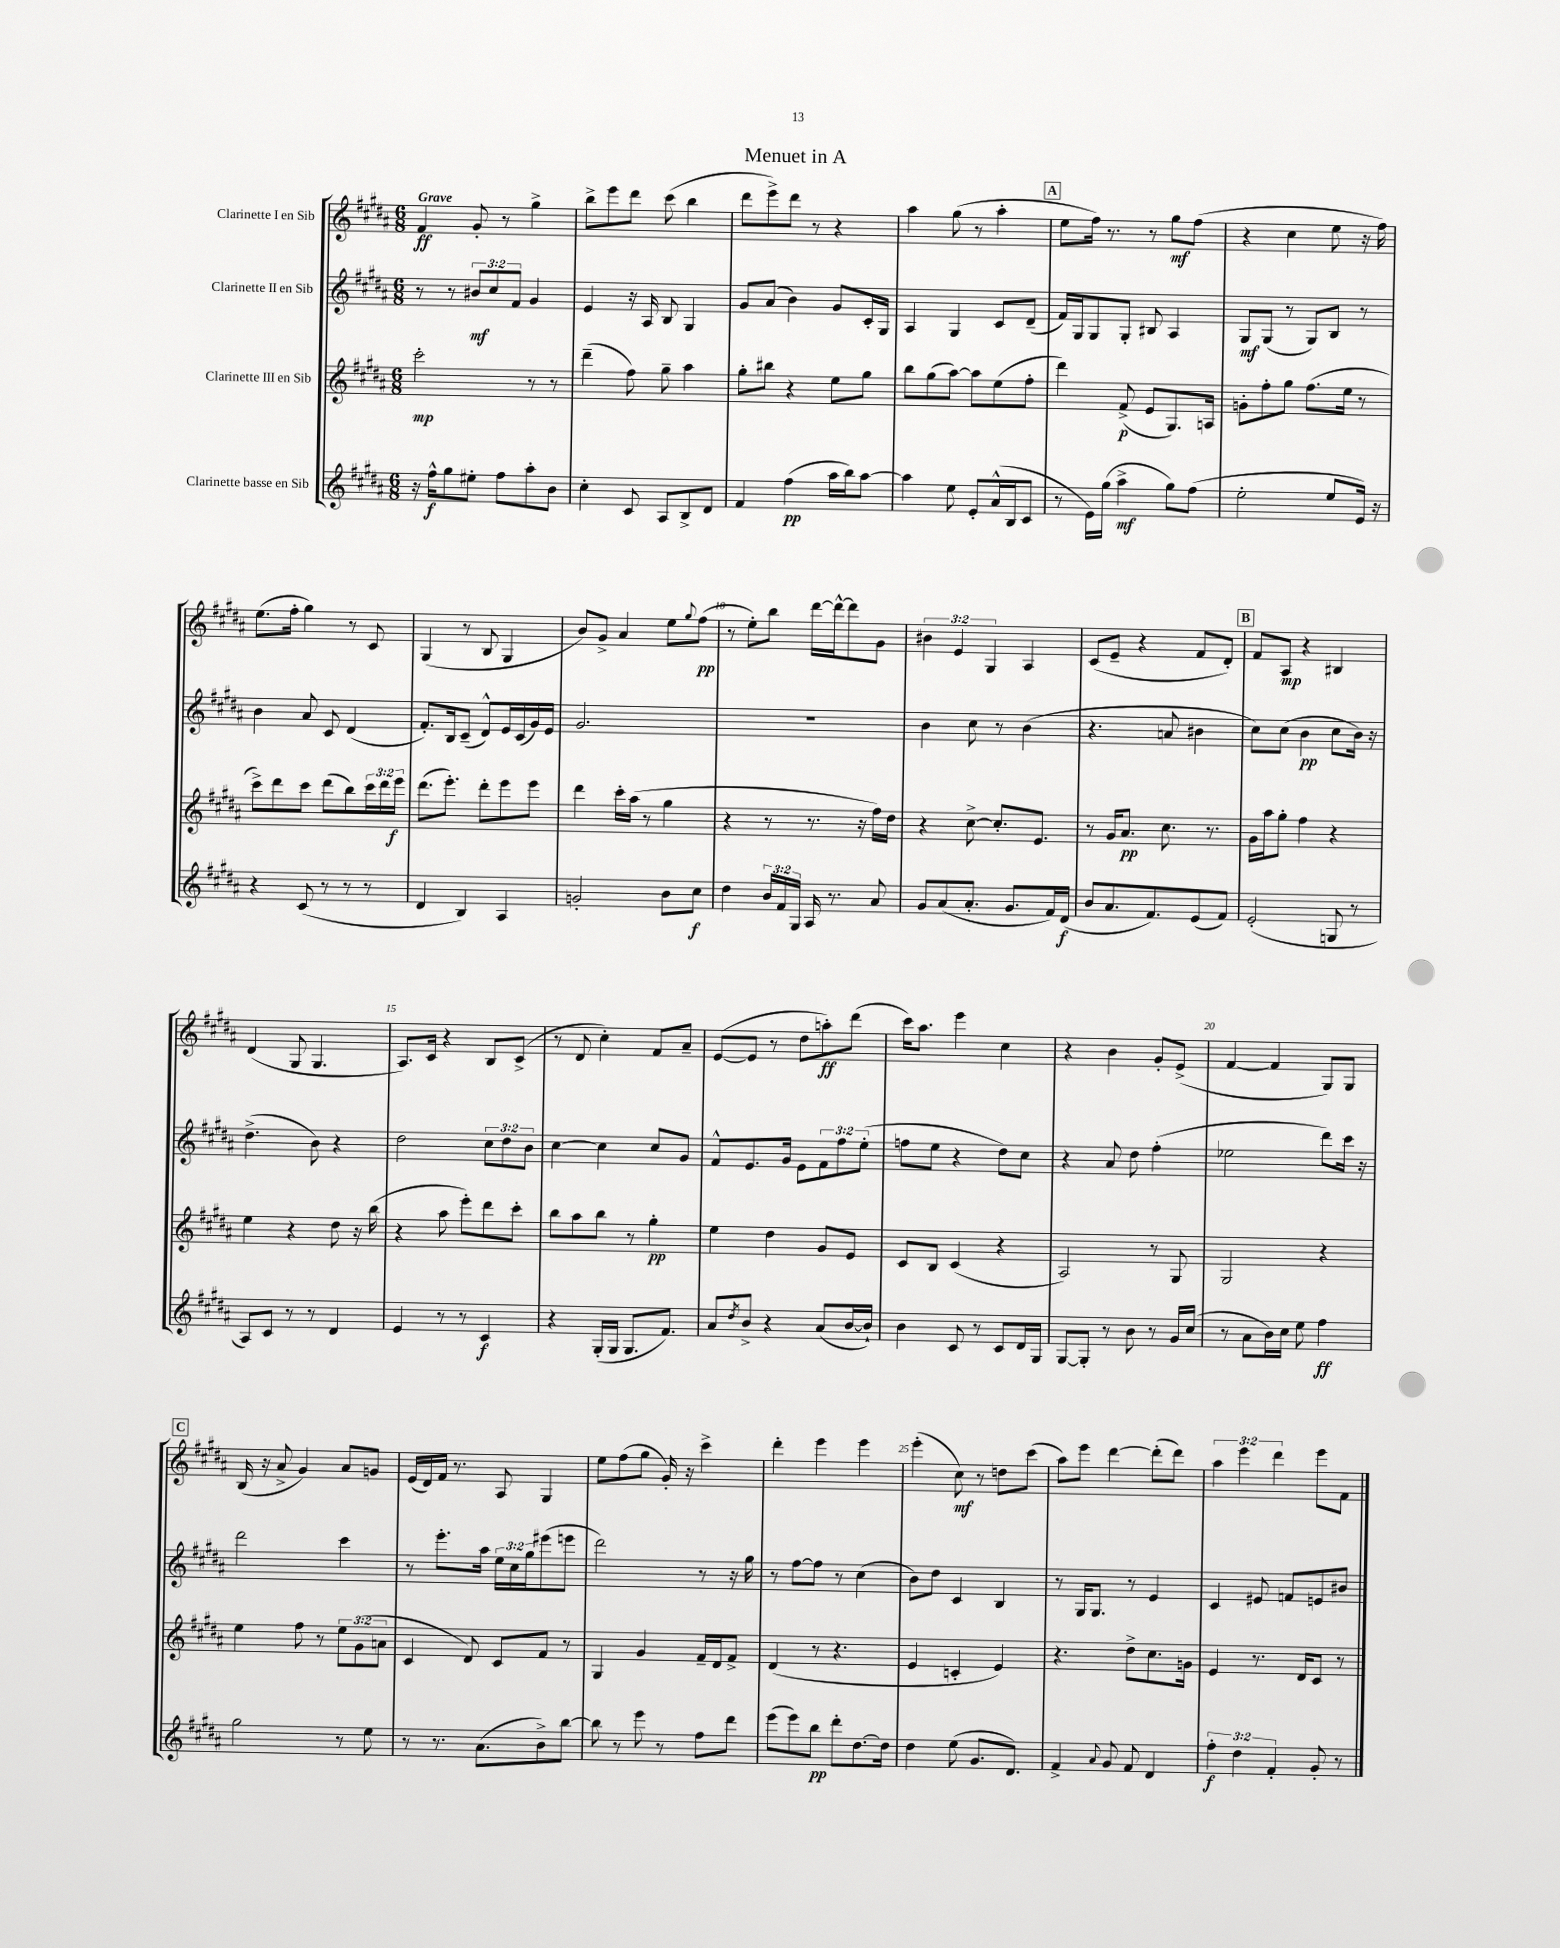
\header { title = "Menuet in A" }
<<
\new StaffGroup <<
\new Staff = "s0" \with { instrumentName = "Clarinette I en Sib" } {
    \clef treble \key b \major \numericTimeSignature \time 6/8 \override Staff.TupletNumber.text = #tuplet-number::calc-fraction-text \tempo "Grave"
    fis'4\ff gis'8-. r8 gis''4-> |
    b''8-> e'''8 dis'''8 cis'''8( b''4 |
    dis'''8 e'''8->) dis'''8 r8 r4 |
    ais''4 gis''8( r8 ais''4-. |
    \mark \markup { \box "A" } e''8 fis''16) r8. r8 gis''8\mf fis''8( |
    r4 cis''4 e''8 r16 fis''16) |
    e''8.( fis''16-. gis''4) r8 cis'8 |
    gis4( r8 b8 gis4 |
    b'8) gis'8-> ais'4 e''8 \appoggiatura { gis''8 } fis''8\pp( |
    r8 e''8-.) b''8 dis'''16~ dis'''16~-^ dis'''8 gis'8 |
    \tuplet 3/2 { bis'4 e'4 gis4 } ais4 |
    cis'8( e'8-- r4 fis'8 dis'8-.) |
    \mark \markup { \box "B" } fis'8 ais8\mp r4 bis4 |
    dis'4( gis8 gis4. |
    ais8.) cis'16 r4 b8 cis'8->( |
    r8 dis'8 cis''4-.) fis'8 ais'8-- |
    e'8~( e'8 r8 dis''8 a''8-.\ff) dis'''8( |
    cis'''16) ais''8. e'''4 cis''4 |
    r4 b'4 gis'8-. e'8->( |
    fis'4~ fis'4 gis8) gis8 |
    \mark \markup { \box "C" } b16( r16 ais'8-> gis'4) ais'8 g'8 |
    e'16( dis'16) fis'16 r8. ais8 gis4 |
    e''8 fis''8( gis''8 gis'16-.) r16 cis'''4-> |
    dis'''4-. e'''4 e'''4 |
    e'''4-.( cis''8\mf) r8 d''8 cis'''8( |
    ais''8) e'''8 dis'''4~ dis'''8-.( dis'''8) |
    \tuplet 3/2 { ais''4 e'''4 dis'''4 } e'''8 fis'8 \bar "|." |
}
\new Staff = "s1" \with { instrumentName = "Clarinette II en Sib" } {
    \clef treble \key b \major \numericTimeSignature \time 6/8 \override Staff.TupletNumber.text = #tuplet-number::calc-fraction-text
    r8 r8 \tuplet 3/2 { bis'8\mf cis''8 fis'8 } gis'4 |
    e'4 r16 ais16 b8 gis4 |
    gis'8 ais'8( b'4) gis'8 cis'16-. gis16 |
    ais4 gis4 cis'8 dis'8--( |
    \mark \markup { \box "A" } fis'16) gis16 gis8 gis8-. bis8 ais4 |
    gis8\mf gis8( r8 gis8) b8 r8 |
    b'4 ais'8 cis'8 dis'4( |
    fis'8.-.) b16 cis'8--( dis'8-^) e'16 cis'16( gis'16) e'16 |
    gis'2. |
    R2. |
    b'4 cis''8 r8 b'4( |
    r4. a'8 bis'4 |
    \mark \markup { \box "B" } cis''8) cis''8( b'4\pp cis''8 b'16) r16 |
    dis''4.->( b'8) r4 |
    dis''2 \tuplet 3/2 { cis''8 dis''8 b'8 } |
    cis''4~ cis''4 cis''8 gis'8 |
    fis'8-^ e'8. gis'16 e'8 \tuplet 3/2 { fis'8 fis''8 e''8-.( } |
    f''8 e''8 r4 dis''8) cis''8 |
    r4 ais'8 dis''8 fis''4-.( |
    ees''2 dis'''8) cis'''16 r16 |
    \mark \markup { \box "C" } dis'''2 cis'''4 |
    r8 e'''8.-. ais''16 \tuplet 3/2 { e''16 cis''16 gis''16 } eis'''8( e'''8 |
    dis'''2) r8 r16 gis''16 |
    r8 fis''8~ fis''8 r8 cis''4( |
    b'8) dis''8 cis'4 b4 |
    r8 gis16 gis8. r8 e'4 |
    cis'4 eis'8 f'8 e'8 bis'8 \bar "|." |
}
\new Staff = "s2" \with { instrumentName = "Clarinette III en Sib" } {
    \clef treble \key b \major \numericTimeSignature \time 6/8 \override Staff.TupletNumber.text = #tuplet-number::calc-fraction-text
    cis'''2-.\mp r8 r8 |
    dis'''4--( fis''8) gis''8-- ais''4 |
    gis''8-. bis''8 r4 e''8 gis''8 |
    b''8 gis''8( ais''8~) ais''8 e''8( fis''8-. |
    \mark \markup { \box "A" } dis'''4) fis'8->\p( e'8 gis8.) a16 |
    g'8-. fis''8-. gis''8 fis''8.( e''16 r8 |
    cis'''8->) dis'''8 cis'''8 dis'''8( b''8) \tuplet 3/2 { cis'''16 dis'''16 e'''16\f } |
    dis'''8.( e'''8.-.) dis'''8-. e'''8 e'''8 |
    dis'''4 cis'''16-. ais''16( r8 gis''4 |
    r4 r8 r8. r16 fis''16) dis''16 |
    r4 cis''8~-> cis''8.-. e'8. |
    r8 gis'16 ais'8.\pp cis''8. r8. |
    \mark \markup { \box "B" } gis'16 ais''16 gis''8-. fis''4 r4 |
    e''4 r4 dis''8 r16 b''16( |
    r4 ais''8 e'''8-.) dis'''8 cis'''8-. |
    b''8 ais''8 b''8 r8 gis''4-.\pp |
    e''4 dis''4 gis'8 e'8 |
    cis'8 b8 cis'4( r4 |
    ais2) r8 gis8 |
    gis2 r4 |
    \mark \markup { \box "C" } e''4 fis''8 r8 \tuplet 3/2 { e''8 gis'8( a'8 } |
    cis'4 dis'8) cis'8 fis'8 r8 |
    gis4 gis'4 fis'16-- dis'16 fis'8-> |
    dis'4( r8 r4. |
    e'4 c'4-. e'4) |
    r4. dis''8-> cis''8. g'16 |
    e'4 r8. dis'16 cis'8 r8 \bar "|." |
}
\new Staff = "s3" \with { instrumentName = "Clarinette basse en Sib" } {
    \clef treble \key b \major \numericTimeSignature \time 6/8 \override Staff.TupletNumber.text = #tuplet-number::calc-fraction-text
    r16 fis''16-^\f gis''8 eis''8-. fis''8 ais''8-. b'8 |
    cis''4-. cis'8 ais8 b8-> dis'8 |
    fis'4 fis''4\pp( ais''16 b''16) ais''8~ |
    ais''4 e''8 e'8-. ais'16-^( b16 cis'8 |
    \mark \markup { \box "A" } r8 e'16) gis''16( ais''4->\mf gis''8) fis''8( |
    e''2-. e''8 e'16) r16 |
    r4 cis'8( r8 r8 r8 |
    dis'4 b4) ais4 |
    g'2-. b'8 cis''8\f |
    dis''4 \tuplet 3/2 { b'16 fis'16 gis16 } ais16 r8. ais'8 |
    gis'8 ais'8( ais'8.-. gis'8. fis'16) dis'16\f( |
    b'8 ais'8. fis'8.) e'8( fis'8) |
    \mark \markup { \box "B" } e'2-.( g8 r8 |
    ais8) cis'8 r8 r8 dis'4 |
    e'4 r8 r8 cis'4\f |
    r4 gis16-.( gis16 gis8. fis'8.) |
    ais'8 \acciaccatura { dis''8 } b'8-> r4 ais'8( b'16~ b'16-!) |
    b'4 cis'8 r8 cis'8 dis'16 gis16 |
    gis8~ gis8-. r8 b'8 r8 gis'16 cis''16( |
    r8 ais'8 b'16) cis''16 e''8 fis''4\ff |
    \mark \markup { \box "C" } gis''2 r8 e''8 |
    r8 r8. ais'8.( b'8->) b''8~ |
    b''8 r8 e'''8 r8 fis''8 dis'''8 |
    e'''8( e'''8) b''8\pp dis'''8-. dis''8.~ dis''16 |
    dis''4 e''8( gis'8. dis'8.) |
    fis'4-> \appoggiatura { ais'8 } gis'8 fis'8 dis'4 |
    \tuplet 3/2 { fis''4-.\f dis''4 fis'4-. } gis'8-. r8 \bar "|." |
}
>>
>>
\layout { \context { \Score \override BarNumber.break-visibility = ##(#f #t #t) barNumberVisibility = #(every-nth-bar-number-visible 5) } }
